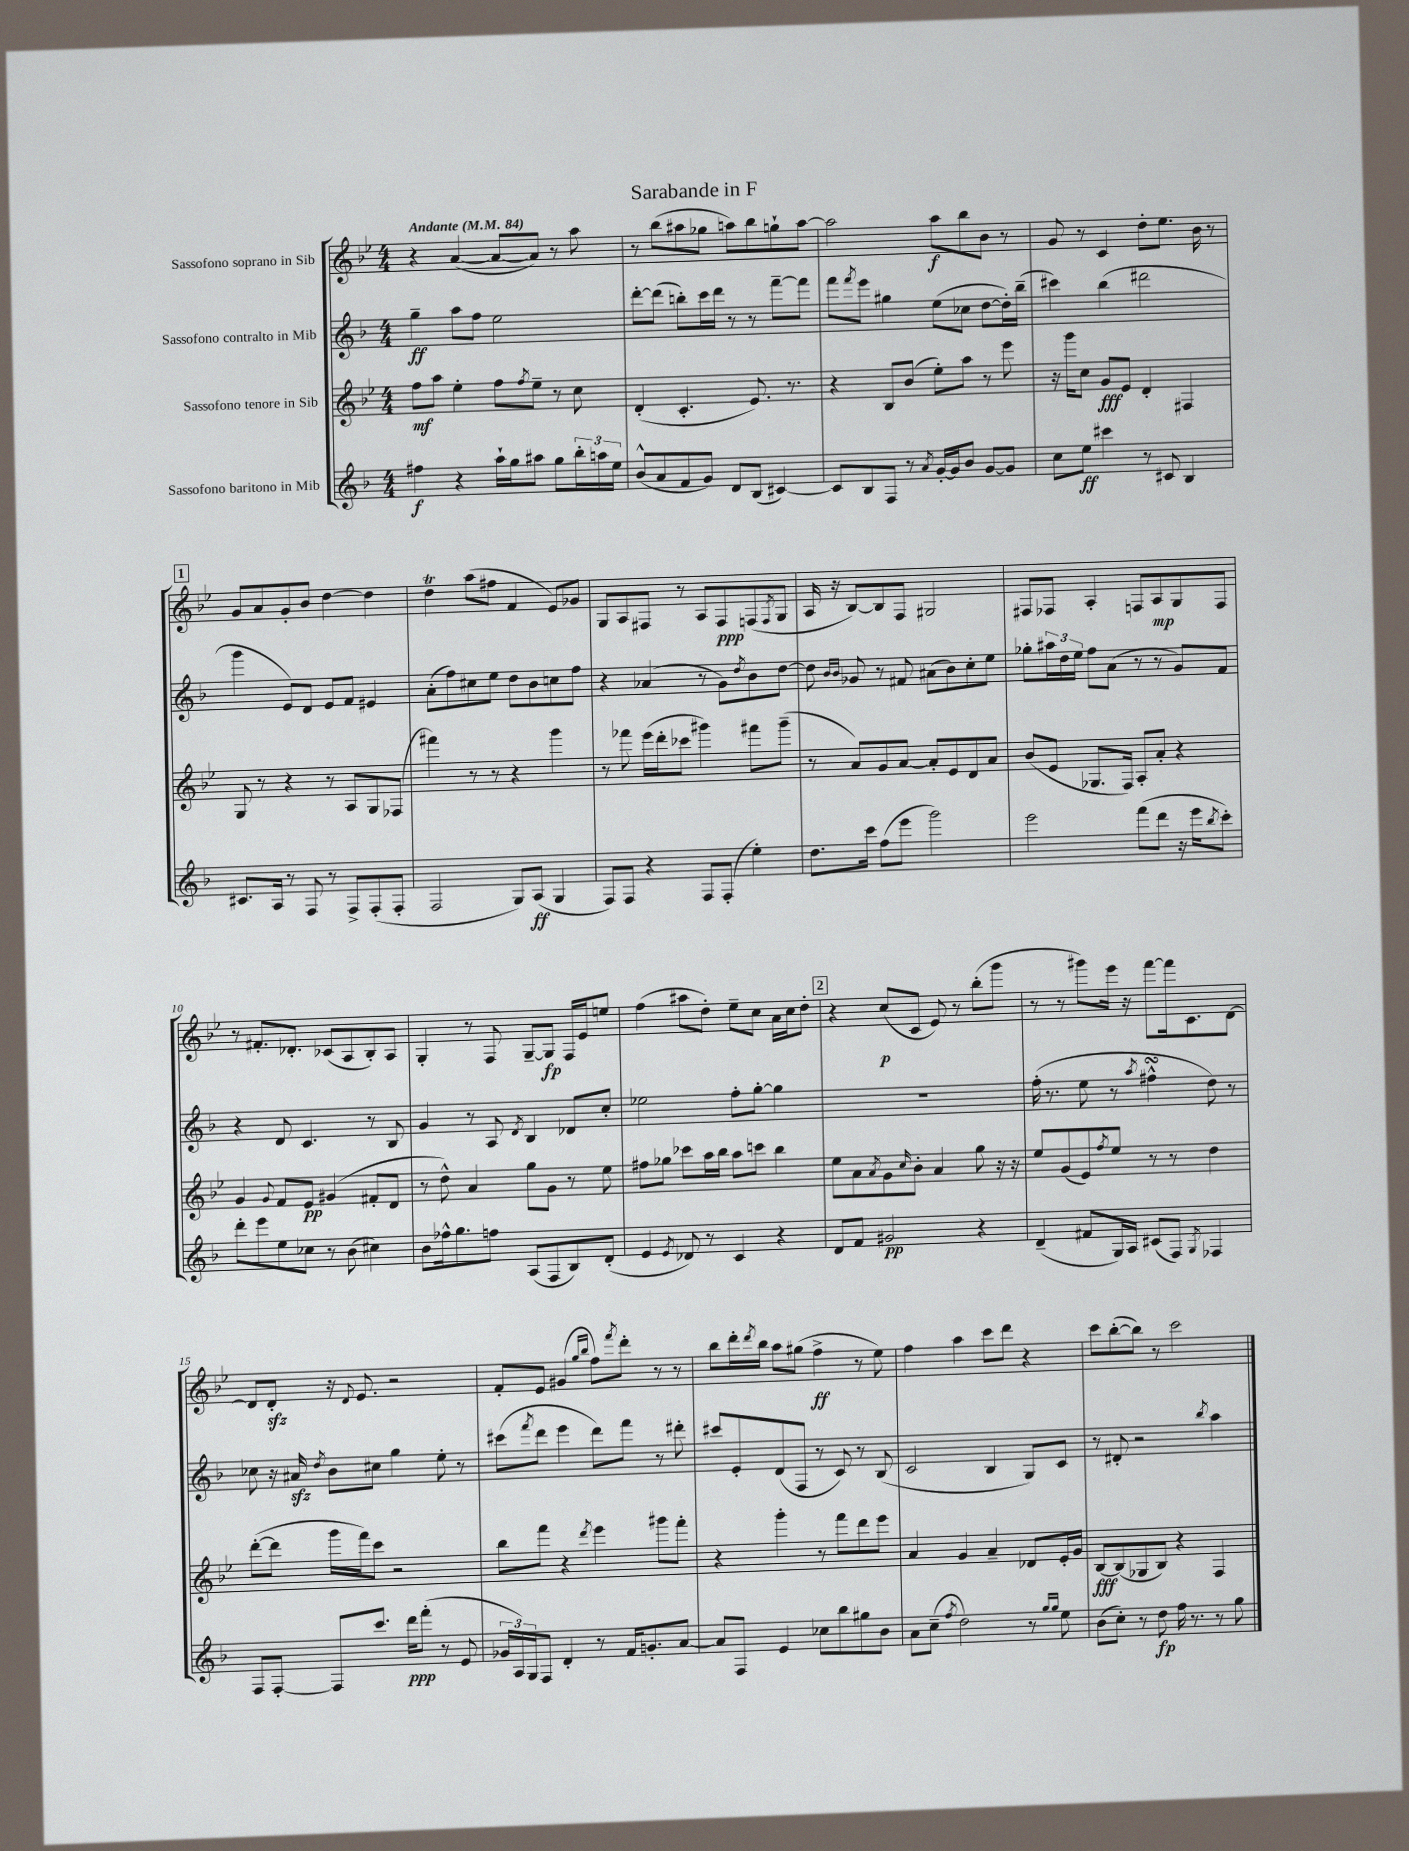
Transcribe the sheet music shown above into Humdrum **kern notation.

**kern	**kern	**kern	**kern
*staff4	*staff3	*staff2	*staff1
*clefG2	*clefG2	*clefG2	*clefG2
*k[b-]	*k[b-e-]	*k[b-]	*k[b-e-]
*M4/4	*M4/4	*M4/4	*M4/4
*MM84	*MM84	*MM84	*MM84
4ff#\	8ff\L	4gg~\	4r
.	8aa\J	.	.
4r	4ee-'\	8aa\L	([4a/
.	.	8ff\J	.
16aa`\LL	8ff\L	2ee\	8a/_L
16gg\J	.	.	.
.	8qff/	.	.
8aa#\J	8ee-~\J	.	8a/]J)
8gg\L	8r	.	8r
24bb-'\L	8cc\	.	8aa\
24aa\	.	.	.
24ee\JJ	.	.	.
=	=	=	=
(8b-^^/L	(4d'/	[8ddd'\L	8r
8a/	.	(8ddd\]J	(8bb-\L
8f/	4.c'/	8bb'\L)	8aa#\
8g/J)	.	16ccc\L	8gg-\J
.	.	16ddd\JJ	.
8d/L	.	8r	8aa\L)
(8B-/J	8.e-/)	8r	8bb-\
[4c#/)	.	[8fff~\L	8gg`\
.	8.r	.	.
.	.	8fff\]J	[8aa\J
=	=	=	=
8c#/]L	4r	8fff\L	2aa\]
.	.	8qfff/	.
8B-/	.	8eee\J	.
8F/J	8B-/L	4gg#\	.
8r	(8b-/J	.	.
8qa/	.	.	.
[16g'/LL	8ee-'\L)	(8ee\L	8aa\L
16g/]J	.	.	.
8b-/J	8aa\J	8cc-\J	8bb-\
[8g/L	8r	[8dd\L	8b-\J
8g/]J	8eee-\	16dd'\]L)	8r
.	.	(16bb-~\JJ	.
=	=	=	=
8cc\L	16r	4ccc#\)	8g/
.	16ggg\LK	.	.
8ee\J	8cc\J	.	8r
4ccc#\	8g/L	(4bb-\	4c/
.	8e-/J	.	.
8r	4d'/	2ddd#\	8dd'\L
8c#/	.	.	8.ee-\J
4B-/	4F#/	.	.
.	.	.	16b-\
.	.	.	8r
=	=	=	=
8.c#/L	8G/	4ggg\	8g/L
.	8r	.	8a/
16A/Jk	.	.	.
8r	4r	8e/L)	8g'/
8F/	.	8d/J	8b-/J
8r	8r	8e/L	[4dd\
8F^/L	8A/L	8f/J	.
(8F'/	8G/	4e#/	4dd\]
8F'/J	(8F-/J	.	.
=	=	=	=
2F/	4fff#\)	(8a'\L	4dd\
.	.	8ff\)	.
.	8r	8cc#\	(8aa\L
.	8r	8ee\J	8ff#\J
8G/L)	4r	8dd\L	4f/
(8A/J	.	8b-\	.
4G/	4ggg\	8cc\	8e-/L)
.	.	8ff\J	8g-/J
=	=	=	=
8F/L)	8r	4r	8G/L
8F/J	8fff-\	.	8A/
4r	(16eee-\LL	(4a-/	8F#/J
.	16ddd'\J	.	.
.	8ccc-\J	.	8r
8F/L	4ggg#\)	8r	8A/L
(8F'/J	.	8g\L)	8F#/
.	.	8qdd/	.
4ee'\)	8fff#\L	8b-\	(8F/
.	.	.	8qF/
.	(8ggg#~\J	[8dd\J	8G/J
=	=	=	=
8.dd\L	8r	8dd\]	16A/
.	.	.	16r
.	.	16qqb-/LL	.
.	.	16qqb-/JJ	.
.	8a/L)	8g-/	[8B-/L)
16ccc\Jk	.	.	.
(8ff\L	8g/	8r	8B-/]
8eee\J	[8a/J	8f#/	8F/J
2ggg\)	8a'/]L	(8a#\L	2G#/
.	8e-/	8b-\)	.
.	8d/	8cc'\	.
.	8a/J	8ee\J	.
=	=	=	=
2eee\	(8b-/L	8gg-'\L	8F#/L
.	8e-/J	24aa#\L	8F-/J
.	.	24dd\	.
.	.	24ee\JJ	.
.	8.G-/L	8ff\L	4A'/
.	.	(8a\J	.
.	16F/Jk)	.	.
(8fff\L	8A'/L	8r	8F/L
8ddd\J	8a'/J	8r	8A/
16r	4r	8g/L)	8G/
16eee\LK	.	.	.
8qbb-/	.	.	.
8ccc'\J)	.	8f/J	8F/J
=	=	=	=
8ddd'\L	4g/	4r	8r
8eee\	.	.	8.f#'/L
.	8qqg/	.	.
8ee\	8f/L	8d/	.
.	.	.	8.d-'/J
8cc-\J	8e-/J	4.c/	.
8r	(4g#/	.	(8c-/L
(8b-\	.	.	8A/
4cc#\)	8f#'/L	8r	8B-'/)
.	8d/J	8B-/	8A/J
=	=	=	=
8b-\L	8r	4g/	4G'/
16ff-^^\k	8dd^^\)	.	.
8.gg\	.	.	.
.	4a/	8r	8r
8ff\J	.	8A/	8F/
.	.	8qd/	.
(8A/L	8gg\L	4B-/	[8G~/L
8F/	8g\J	.	8G/]J
8B-/)	8r	8d-/L	16F/LL
.	.	.	16e-/J
(8d'/J	8ee-\	8cc'/J	8ee/J
=	=	=	=
4e/	8ff#\L	2ee-\	(4ff\
.	8gg-\J	.	.
8qe/	.	.	.
8d-/)	8ccc-\L	.	8aa#\L
8r	16aa\L	.	8dd'\J)
.	16bb-\JJ	.	.
4c/	8aa\L	8ff'\L	8ee-~\L
.	8ccc\J	[8gg'\J	8cc\J
4r	4bb-\	4gg\]	16a\LL
.	.	.	16cc\J
.	.	.	8dd'\J
=	=	=	=
8d/L	8ee-\L	1r	4r
8f/J	8a\	.	.
.	8qa/	.	.
2g#/	8g\	.	(8cc/L
.	16qqcc/	.	.
.	8b-'\J	.	8c/J
.	4a/	.	8e-/)
.	.	.	8r
4r	8gg\	.	(8bb-'\L
.	16r	.	8ggg\J
.	16r	.	.
=	=	=	=
(4d~/	8ee-/L	(16ff'\	8r
.	.	8.r	.
.	(8g/	.	8r
8f#/L	8e-/)	8ee\	8ggg#\L)
.	8qff/	.	.
16G/L)	8ee-/J	8r	16eee-\Jk
16A/JJ	.	.	16r
.	.	8qaa/	.
(8c#/L	8r	4ff#^^\	[8fff\L
8F/J)	8r	.	16fff\]k
.	.	.	8.c\
8qG/	.	.	.
4F-/	4dd\	8dd\)	.
.	.	8r	[8d\J
=	=	=	=
8F/L	([8ddd'\L	8cc-\	8d/]L
[8F'/J	8ddd\]J	16r	8d'/J
.	.	16a#/	.
.	.	8qdd/	.
8F/]L	16ggg\LL	8b-\L	16r
.	.	.	8qqd/
.	16fff\J)	.	8.e-/
8.ccc/J	8ccc\J	8cc#\J	.
.	2r	4gg\	2r
16ddd\LK	.	.	.
(8fff'\J	.	.	.
8r	.	8ee'\	.
8e/	.	8r	.
=	=	=	=
24g-/LL	8bb-\L	(8ccc#\L	8f'/L
24A/)	.	.	.
24G/J	.	.	.
.	.	8qfff/	.
8F/J	8fff\J	8ddd\J	8e-/J
4d'/	4r	4eee\	(4g#/
.	.	.	16qqgg/LL
.	8qddd/	.	16qqbb-/JJ
8r	4eee-\	8ddd\L)	8ff\L)
.	.	.	8qfff/
16f/LK	.	8fff\J	8ddd'\J
8.g'/	.	.	.
.	8ggg#\L	8r	8r
[8a/J	8fff'\J	8ddd#'\	8r
=	=	=	=
8a/]L	4r	8ccc#/L	8bb-\L
8F/J	.	8e'/	16ddd'\L
.	.	.	8qddd/
.	.	.	16bb-\JJ
4e/	4ggg'\	(8d/	8aa\L
.	.	8F/J	(8gg#\J
8cc-\L	8r	8r	4ff^\
8bb-\	8fff\L	8c/)	.
8gg#\	8ddd\	8r	8r
8b-\J	8eee-\J	(8B-/	8ee-\)
=	=	=	=
8a\L	4a/	2c/	4ff\
(8cc~\J	.	.	.
8qff/	.	.	.
2dd\)	4g/	.	4aa\
.	4a~/	4B-/	8ccc\L
.	.	.	8ddd\J
8r	8d-/L	8G/L)	4r
16qqgg/LL	.	.	.
16qqgg/JJ	.	.	.
8ee\	16e-'/L	8c/J	.
.	16g/JJ	.	.
=	=	=	=
(8b-\L	[8B-/L	8r	8ccc\L
8cc'\J)	(8B-/]	8d#'/	([8bb-'\
8r	8G-/	2r	8bb-\]J)
8dd\	8B-/J)	.	8r
16ff\	4r	.	2ccc\
8.r	.	.	.
.	.	8qbb-/	.
8r	4F/	4aa\	.
8gg\	.	.	.
==	==	==	==
*-	*-	*-	*-
